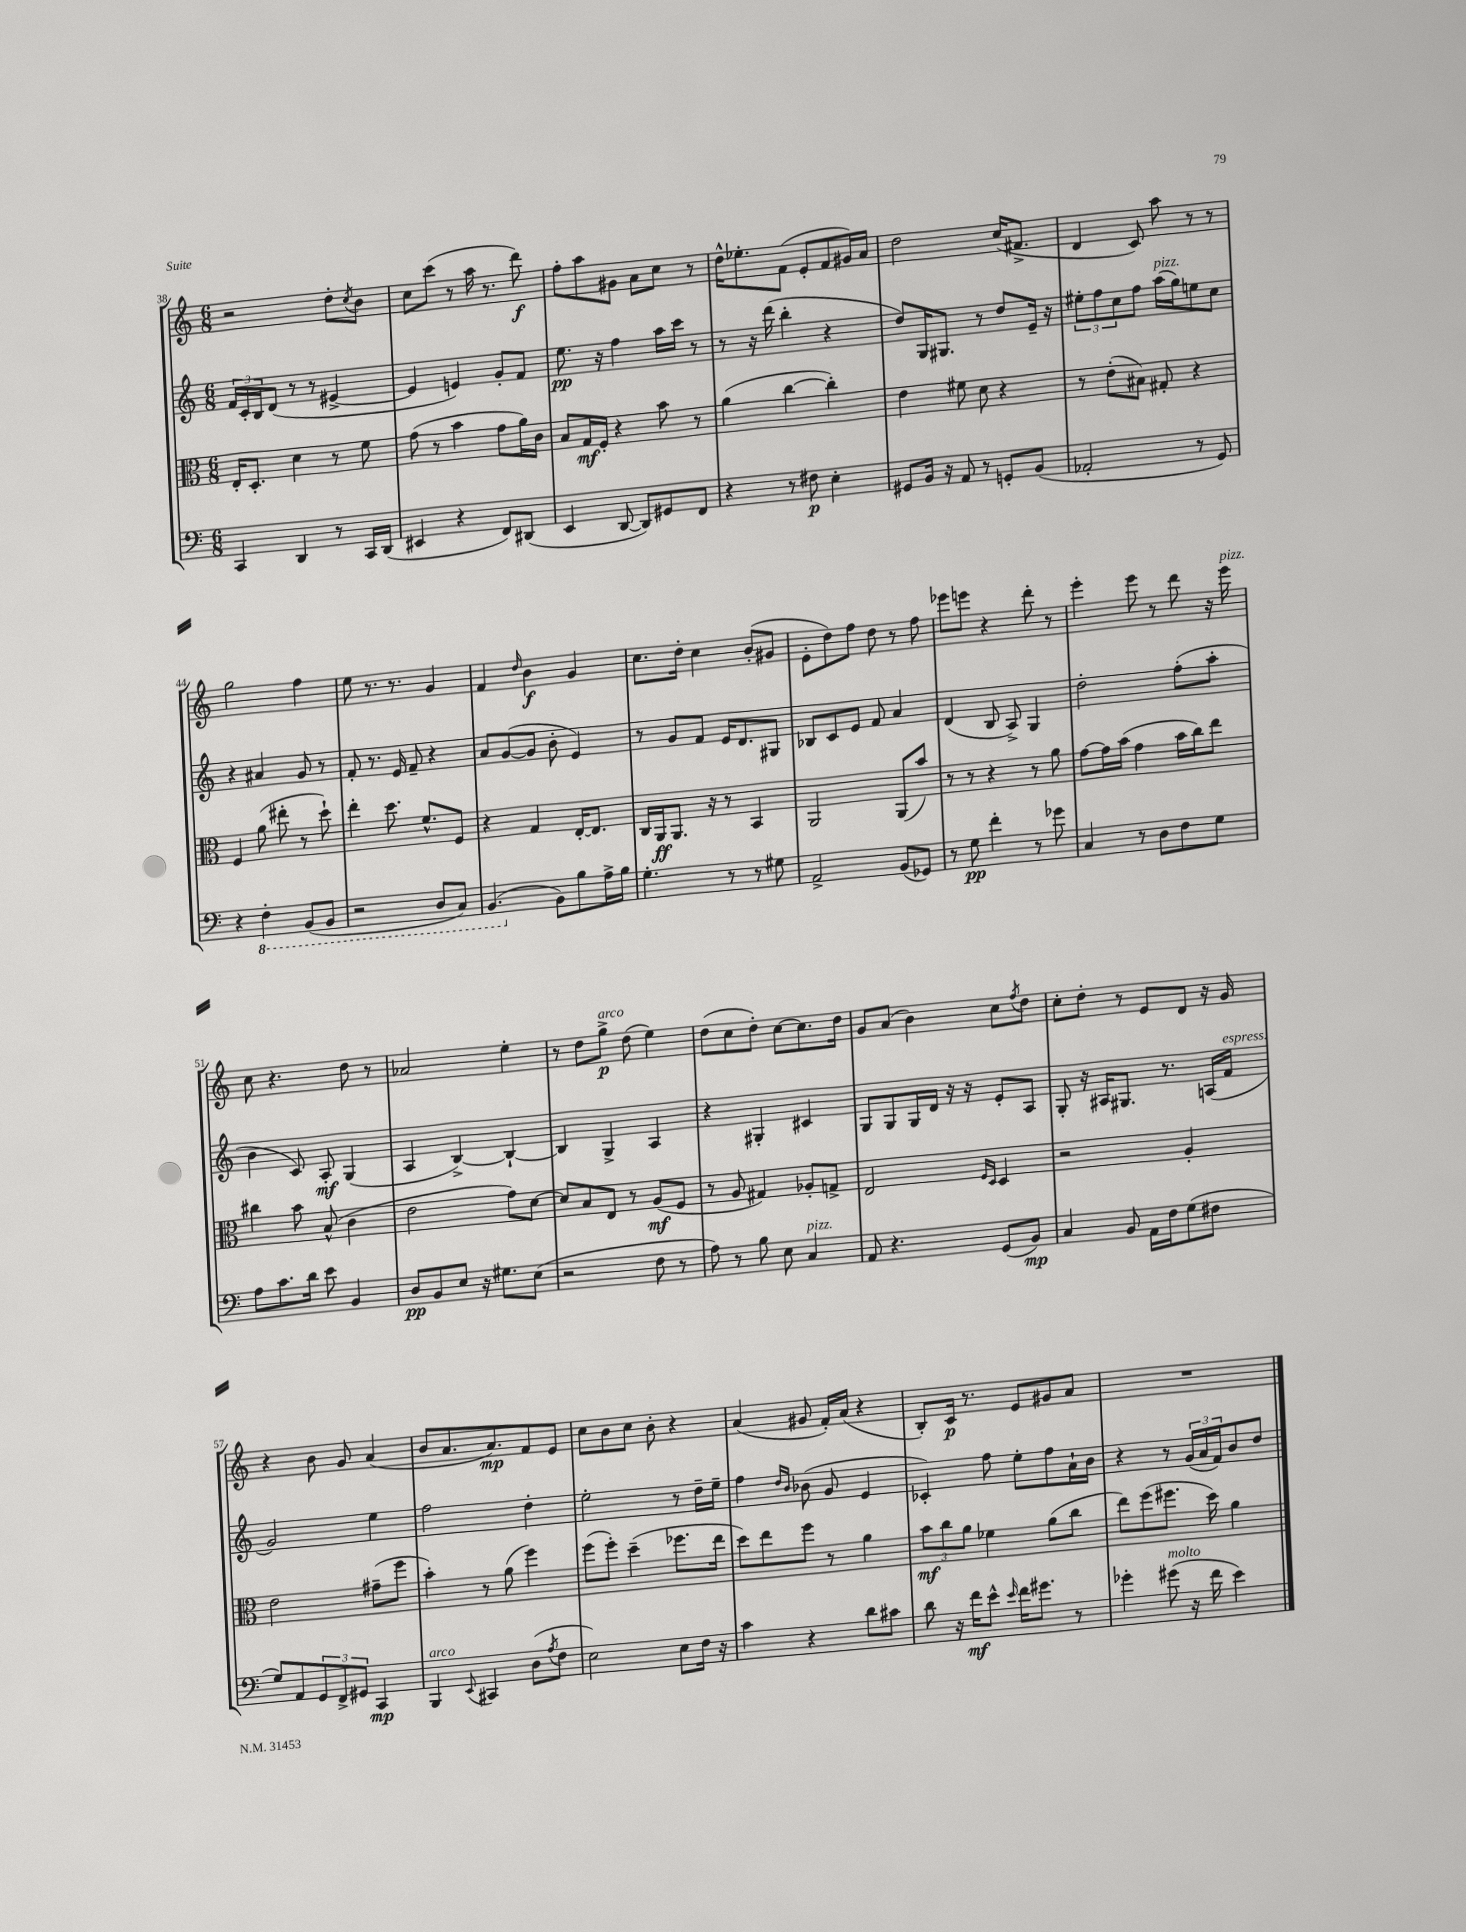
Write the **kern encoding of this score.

**kern	**dynam	**kern	**dynam	**kern	**dynam	**kern	**dynam
*part4	*part4	*part3	*part3	*part2	*part2	*part1	*part1
*staff4	*staff4	*staff3	*staff3	*staff2	*staff2	*staff1	*staff1
*clefF4	*	*clefC3	*	*clefG2	*	*clefG2	*
*k[]	*	*k[]	*	*k[]	*	*k[]	*
*M6/8	*	*M6/8	*	*M6/8	*	*M6/8	*
=38	=38	=38	=38	=38	=38	=38	=38
4CC/	.	16E'/KL	.	24f/LL	.	2r	.
.	.	.	.	24c'/	.	.	.
.	.	8.D'/J	.	.	.	.	.
.	.	.	.	24B/J	.	.	.
.	.	.	.	(8d/J	.	.	.
4DD/	.	4d\	.	8r	.	.	.
.	.	.	.	8r	.	.	.
8r	.	8r	.	[4e#X^/	.	8dd'\L	.
.	.	.	.	.	.	8qcc/	.
16CC/LL	.	8f\	.	.	.	8b\J	.
(16DD/JJ	.	.	.	.	.	.	.
=39	=39	=39	=39	=39	=39	=39	=39
4EE#X/	.	(8g\	.	4e#/]	.	8cc\L	.
.	.	8r	.	.	.	(8ccc\J	.
4r	.	4b\	.	4en/)	.	8r	.
.	.	.	.	.	.	16aa\	.
.	.	.	.	.	.	8.r	.
8FF/L)	.	8g\L	.	8g'/L	.	.	.
(8DD#X/J	.	16a\L)	.	8f/J	.	8ddd\)	f
.	.	16c\JJ	.	.	.	.	.
=40	=40	=40	=40	=40	=40	=40	=40
4EE/	.	8B/L	.	8.ee\	pp	8ff'\L	.
.	.	16G/L	mf	.	.	8aa\	.
.	.	16F'/JJ	.	16r	.	.	.
[8DD/	.	4r	.	4ff\	.	8g#X\J	.
8DD/L])	.	.	.	.	.	8a\L	.
8GG#X/	.	8b\	.	16aa\LL	.	8cc\J	.
.	.	.	.	16ccc\JJ	.	.	.
8FF/J	.	8r	.	8r	.	8r	.
=41	=41	=41	=41	=41	=41	=41	=41
4r	.	(4a\	.	8r	.	16dd^^\KL	.
.	.	.	.	.	.	8.ee-X'\	.
.	.	.	.	16r	.	.	.
.	.	.	.	(16ddd\	.	.	.
8r	.	[4cc\	.	4bb'\	.	(8f\J	.
8F#X\	p	.	.	.	.	8e'/L	.
4E'\	.	4cc'\])	.	4r	.	8f/	.
.	.	.	.	.	.	16g#X/L)	.
.	.	.	.	.	.	16a/JJ	.
=42	=42	=42	=42	=42	=42	=42	=42
8GG#X/L	.	4e\	.	8dd/L)	.	2dd\	.
16BB/Jk	.	.	.	16G/K	.	.	.
16r	.	.	.	8.G#X/J	.	.	.
8AA/	.	8f#X\	.	.	.	.	.
8r	.	8d\	.	8r	.	.	.
8GGn'/L	.	4r	.	8dd/L	.	(16cc/KL	.
.	.	.	.	.	.	8.f#X^/J	.
(8BB/J	.	.	.	16e~/Jk	.	.	.
.	.	.	.	16r	.	.	.
=43	=43	=43	=43	=43	=43	=43	=43
2AA-X'/	.	8r	.	12ee#X'\L	.	4d/	.
.	.	.	.	12ff\	.	.	.
.	.	(8e'\L	.	.	.	.	.
.	.	.	.	12cc\	.	.	.
.	.	8B#X\J)	.	8ff\J	.	8c/)	.
!	!	!	!	!LO:TX:a:i:t=pizz.	!	!	!
.	.	8G#X'/	.	(16aa\LL	.	8aa\	.
.	.	.	.	16gg\J)	.	.	.
8r	.	4r	.	8een\	.	8r	.
8GG/)	.	.	.	8cc\J	.	8r	.
!!LO:LB:g=z
=44	=44	=44	=44	=44	=44	=44	=44
4r	.	4F/	.	4r	.	2gg\	.
*8ba	*	*	*	*	*	*	*
4FF'\	.	(8a\	.	4a#X/	.	.	.
.	.	8ee#X'\	.	.	.	.	.
(8BBB/L	.	8r	.	8g/	.	4ff\	.
8BBB/J	.	8dd`\)	.	8r	.	.	.
=45	=45	=45	=45	=45	=45	=45	=45
2r	.	4ee'\	.	8f'/	.	8ee\	.
.	.	.	.	8.r	.	8.r	.
.	.	8.dd\	.	.	.	.	.
.	.	.	.	16e/	.	8.r	.
.	.	.	.	8f~/	.	.	.
.	.	8.f^^/L	.	.	.	.	.
8DD/L	.	.	.	4r	.	4g/	.
8CC/J)	.	8F/J	.	.	.	.	.
=46	=46	=46	=46	=46	=46	=46	=46
(4.BBB/	.	4r	.	8a/L	.	4f/	.
.	.	.	.	([8g/	.	.	.
.	.	.	.	.	.	16qqdd/	.
.	.	4G/	.	8g/J]	.	4b\	f
*X8ba	*	*	*	*	*	*	*
8BB\L)	.	.	.	8b'\	.	.	.
8B\	.	[16E'/KL	.	4e/)	.	4g/	.
.	.	8.E/J]	.	.	.	.	.
16A^\L	.	.	.	.	.	.	.
16B\JJ	.	.	.	.	.	.	.
=47	=47	=47	=47	=47	=47	=47	=47
4.G'\	.	16C/LL	.	8r	.	8.cc\L	.
.	.	16AA/J	ff	.	.	.	.
.	.	8.AA/J	.	8g/L	.	.	.
.	.	.	.	.	.	16dd'\Jk	.
.	.	.	.	8f/J	.	4cc\	.
.	.	16r	.	.	.	.	.
8r	.	8r	.	16e/KL	.	.	.
.	.	.	.	8.d/	.	.	.
8r	.	4BB/	.	.	.	(8b'/L	.
8G#X\	.	.	.	8G#X/J	.	8g#X/J	.
=48	=48	=48	=48	=48	=48	=48	=48
2AA^/	.	2AA/	.	8B-X/L	.	8e'\L	.
.	.	.	.	8c/	.	8dd\)	.
.	.	.	.	8e/J	.	8ff\J	.
.	.	.	.	8f/	.	8dd\	.
(8BB/L	.	(8AA/L	.	4a/	.	8r	.
8GG-X/J)	.	8b/J)	.	.	.	8ff\	.
=49	=49	=49	=49	=49	=49	=49	=49
8r	.	8r	.	(4d/	.	8eee-X\L	.
8G\	pp	8r	.	.	.	8eeen\J	.
4f'\	.	4r	.	8B/	.	4r	.
.	.	.	.	8A^/)	.	.	.
8r	.	8r	.	4G/	.	8ddd'\	.
8g-X\	.	8a\	.	.	.	8r	.
=50	=50	=50	=50	=50	=50	=50	=50
4C/	.	[8g\L	.	2dd'\	.	4eee'\	.
.	.	16g\L]	.	.	.	.	.
.	.	(16b\JJ	.	.	.	.	.
8r	.	4g\	.	.	.	8eee\	.
8D\L	.	.	.	.	.	8r	.
8F\	.	16b\LL	.	(8ff'\L	.	8ddd\	.
.	.	16cc\J)	.	.	.	.	.
8G\J	.	8ee\J	.	8aa'\J	.	16r	.
!	!	!	!	!	!	!LO:TX:a:i:t=pizz.	!
.	.	.	.	.	.	16eee\	.
!!LO:LB:g=z
=51	=51	=51	=51	=51	=51	=51	=51
8A\L	.	4cc#X\	.	4b\	.	8cc\	.
8.c\	.	.	.	.	.	4.r	.
.	.	8b\	.	8c/)	.	.	.
16d\Jk	.	.	.	.	.	.	.
8e\	.	(8B^^/	.	8A'/	mf	.	.
4BB/	.	4c\	.	(4G/	.	8dd\	.
.	.	.	.	.	.	8r	.
=52	=52	=52	=52	=52	=52	=52	=52
8D/L	pp	2e\	.	4A/	.	2a-X/	.
8BB/	.	.	.	.	.	.	.
8E/J	.	.	.	[4B^/)	.	.	.
16r	.	.	.	.	.	.	.
8.G#X\L	.	.	.	.	.	.	.
.	.	8g\L)	.	4B`/_	.	4ee'\	.
(8E\J	.	[8d\J	.	.	.	.	.
=53	=53	=53	=53	=53	=53	=53	=53
2r	.	8d/L]	.	4B/]	.	8r	.
.	.	8B/	.	.	.	8dd\L	.
!	!	!	!	!	!	!LO:TX:a:i:t=arco	!
.	.	8E/J	.	4G^/	.	8gg^\J	p
.	.	8r	.	.	.	(8dd\	.
8F\	.	(8A/L	mf	4A/	.	4ee\)	.
8r	.	8F/J	.	.	.	.	.
=54	=54	=54	=54	=54	=54	=54	=54
8A\)	.	8r	.	4r	.	(8dd\L	.
8r	.	8A/	.	.	.	8cc\	.
8B\	.	4G#X/)	.	4G#X'/	.	8dd'\J)	.
8E\	.	.	.	.	.	[8cc\L	.
!LO:TX:a:i:t=pizz.	!	!	!	!	!	!	!
4C/	.	8A-X'/L	.	4c#X/	.	8.cc\]	.
.	.	8Gn^/J	.	.	.	.	.
.	.	.	.	.	.	16dd\Jk	.
=55	=55	=55	=55	=55	=55	=55	=55
8AA/	.	2E/	.	8G/L	.	8g/L	.
4.r	.	.	.	8G/	.	(8a/J	.
.	.	.	.	16G/L	.	4b\)	.
.	.	.	.	16d/JJ	.	.	.
.	.	.	.	16r	.	.	.
.	.	.	.	16r	.	.	.
.	.	16qqF/LL	.	.	.	.	.
.	.	16qqD/JJ	.	.	.	.	.
(8GG/L	.	4D/	.	8e'/L	.	8cc\L	.
.	.	.	.	.	.	8qff/	.
8BB/J)	mp	.	.	8A/J	.	8dd\J	.
=56	=56	=56	=56	=56	=56	=56	=56
4C/	.	2r	.	8G'/	.	8cc'\L	.
.	.	.	.	16r	.	8dd'\J	.
.	.	.	.	16A#X/KL	.	.	.
8BB/	.	.	.	8.G#X/J	.	8r	.
16AA\LL	.	.	.	.	.	8e/L	.
16F\J	.	.	.	8.r	.	.	.
(8G\	.	4A'/	.	.	.	8d/J	.
8F#X\J	.	.	.	(16An/LL	.	16r	.
!	!	!	!	!LO:TX:a:i:t=espress.	!	!	!
.	.	.	.	16f/JJ	.	16g/	.
!!LO:LB:g=z
=57	=57	=57	=57	=57	=57	=57	=57
8G/L)	.	2e\	.	2g/)	.	4r	.
8AA/	.	.	.	.	.	.	.
12GG/	.	.	.	.	.	8b\	.
12FF^/	.	.	.	.	.	.	.
.	.	.	.	.	.	8g/	.
12GG#X/J	.	.	.	.	.	.	.
4CC/	mp	(8g#X~\L	.	4ee\	.	(4a/	.
.	.	8ff\J	.	.	.	.	.
=58	=58	=58	=58	=58	=58	=58	=58
!LO:TX:a:i:t=arco	!	!	!	!	!	!	!
4BBB/	.	4b'\)	.	2ff\	.	8b/L	.
.	.	.	.	.	.	8.a/	.
8qqEE/	.	.	.	.	.	.	.
4CC#X/	.	8r	.	.	.	.	.
.	.	.	.	.	.	8.a/)	mp
.	.	(8a\	.	.	.	.	.
(8D\L	.	4ff\)	.	4dd'\	.	8f/	.
8qA/	.	.	.	.	.	.	.
8F\J	.	.	.	.	.	8e/J	.
=59	=59	=59	=59	=59	=59	=59	=59
2E\)	.	(8ff\L	.	2ee'\	.	8cc\L	.
.	.	8ff'\J)	.	.	.	8b\	.
.	.	(4dd~\	.	.	.	8cc\J	.
.	.	.	.	.	.	8b'\	.
8E\L	.	8.ff-X\L	.	8r	.	4r	.
16F\Jk	.	.	.	16dd~\LL	.	.	.
16r	.	16ee\Jk	.	16ee~\JJ	.	.	.
=60	=60	=60	=60	=60	=60	=60	=60
4c\	.	8dd\L)	.	4ff\	.	(4a/	.
.	.	8ee\	.	.	.	.	.
.	.	.	.	16qqdd/LL	.	.	.
.	.	.	.	16qqb/JJ	.	.	.
4r	.	8ff\J	.	(8b-X\	.	8g#X/	.
.	.	8r	.	8g/	.	16f'/LL)	.
.	.	.	.	.	.	(16a/JJ	.
8d\L	.	4a\	.	4e/	.	4r	.
8c#X\J	.	.	.	.	.	.	.
=61	=61	=61	=61	=61	=61	=61	=61
8d\	.	12b\L	mf	4c-X'/)	.	8B'/L)	.
.	.	12cc\	.	.	.	.	.
16r	.	.	.	.	.	16c/Jk	p
.	.	12a\J	.	.	.	.	.
16f\KL	mf	.	.	.	.	8.r	.
8e^^\J	.	4f-X\	.	8ff\	.	.	.
16qqe/	.	.	.	.	.	.	.
16f\KL	.	.	.	8ee'\L	.	8e/L	.
8.g#X\J	.	.	.	.	.	.	.
.	.	(8a\L	.	8ff\	.	8g#X/	.
8r	.	8cc\J	.	16a`\L	.	8a/J	.
.	.	.	.	16b\JJ	.	.	.
=62	=62	=62	=62	=62	=62	=62	=62
4g-X'\	.	8ee\L)	.	4r	.	2.r	.
.	.	(8ff\	.	.	.	.	.
!LO:TX:a:i:t=molto	!	!	!	!	!	!	!
(8g#X\	.	8.ff#X\J	.	8r	.	.	.
16r	.	.	.	(24g/LL	.	.	.
.	.	.	.	24a/	.	.	.
16f\	.	16dd\)	.	.	.	.	.
.	.	.	.	24f/J)	.	.	.
4e\)	.	4a\	.	8b/	.	.	.
.	.	.	.	8dd/J	.	.	.
==	==	==	==	==	==	==	==
*-	*-	*-	*-	*-	*-	*-	*-
